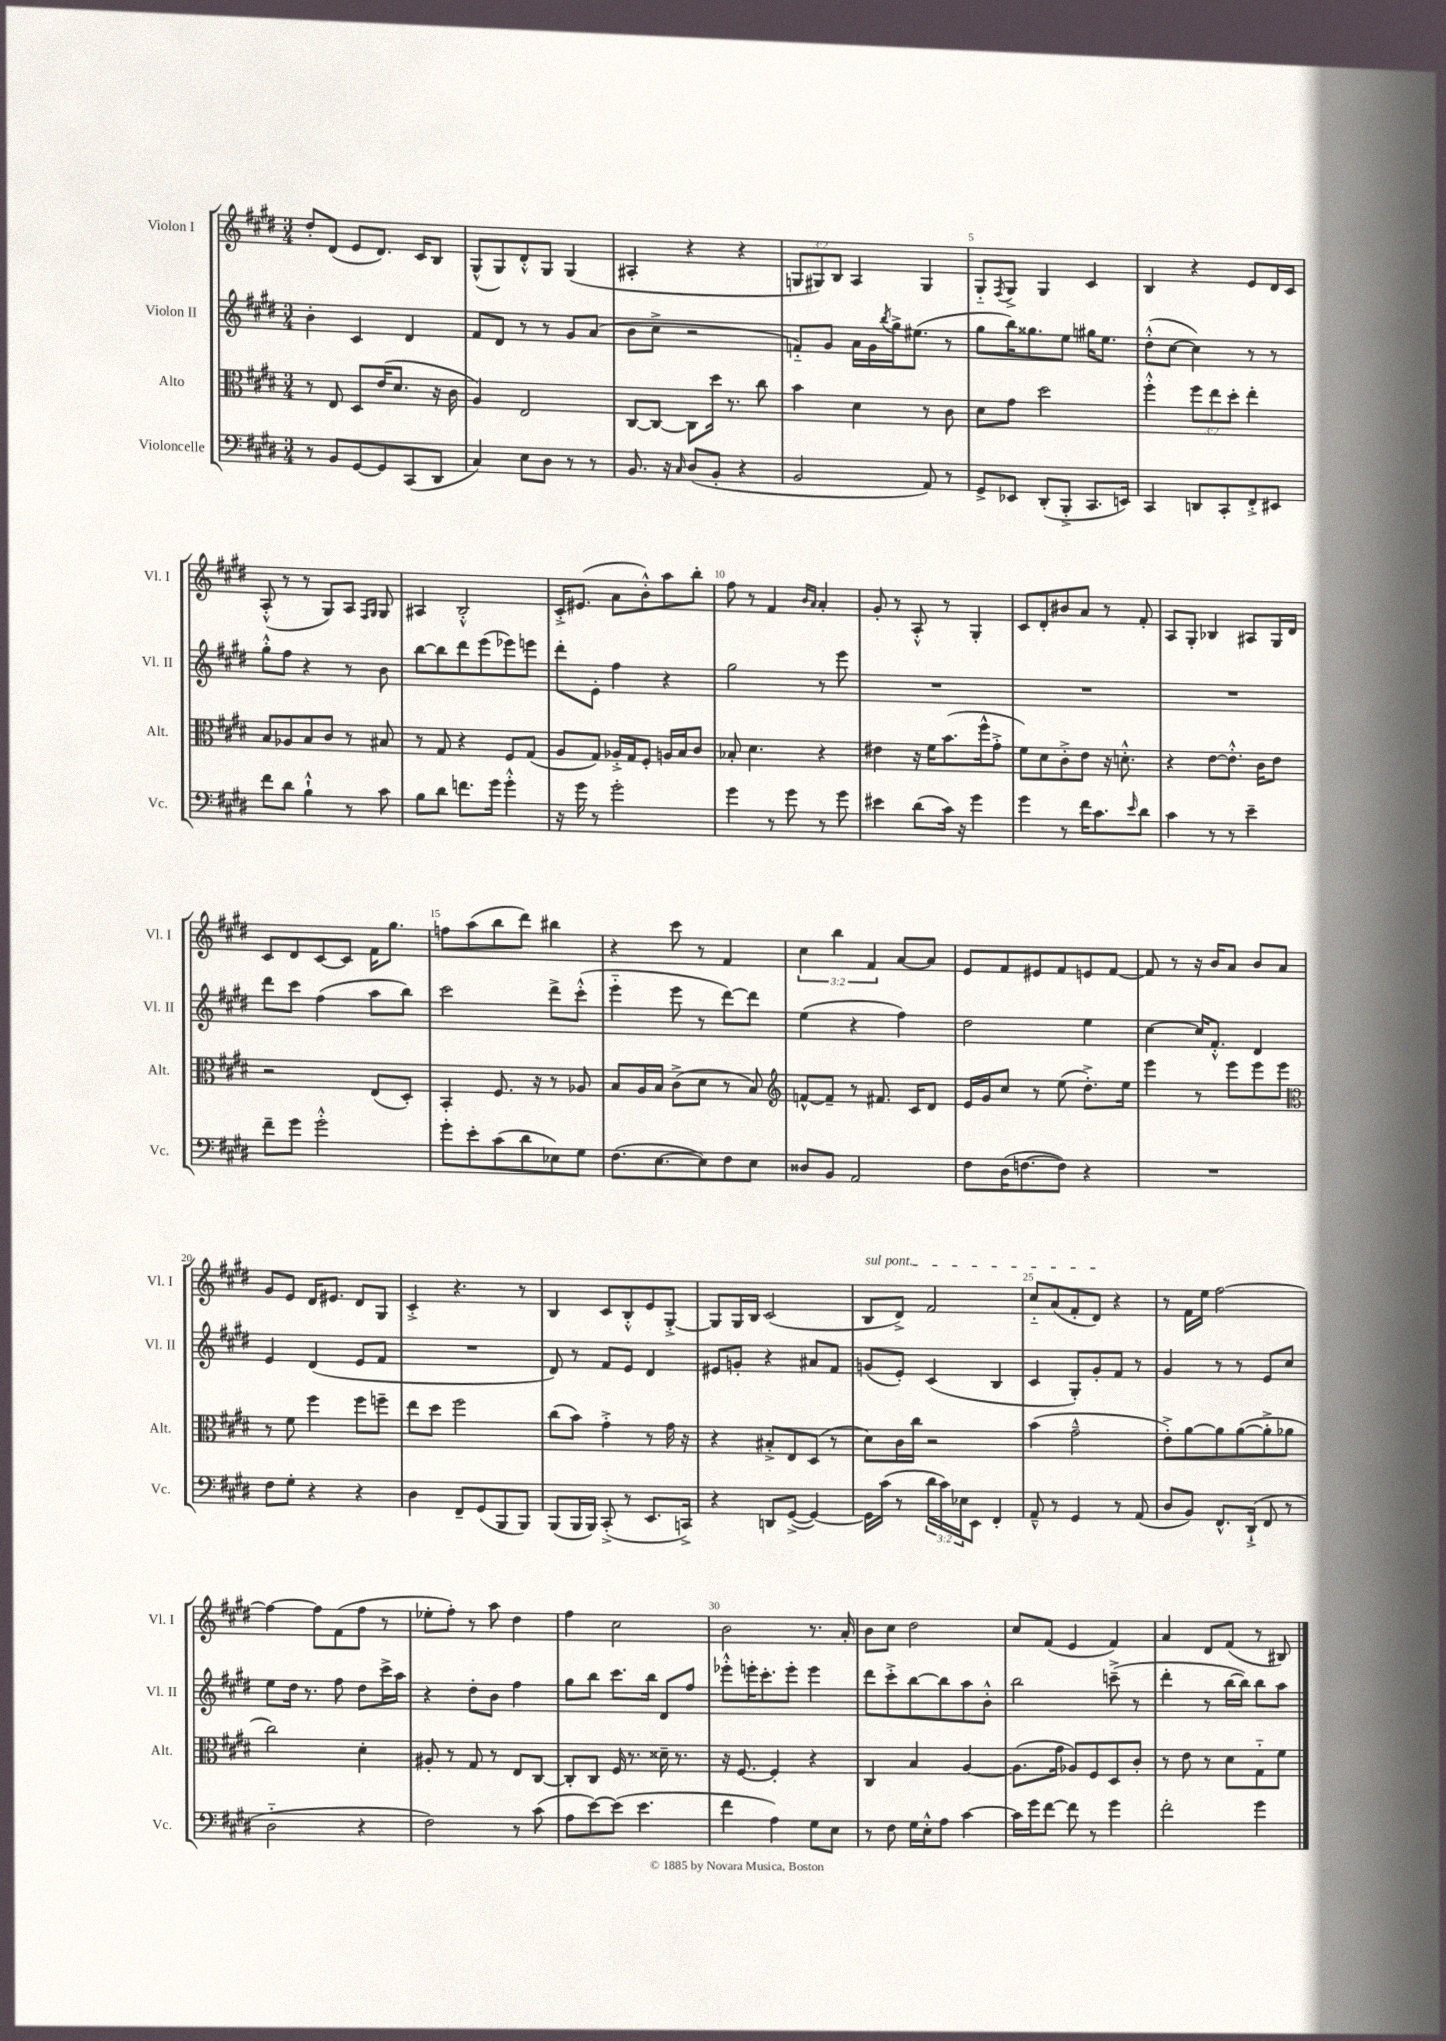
<<
\new StaffGroup <<
\new Staff = "s0" \with { instrumentName = "Violon I" shortInstrumentName = "Vl. I" } {
    \clef treble \key e \major \numericTimeSignature \time 3/4 \override Staff.TupletNumber.text = #tuplet-number::calc-fraction-text
    dis''8-. dis'8( e'8 dis'8.) cis'16 b8 |
    gis8-^( gis8) dis'8-.-^ gis8 gis4( |
    ais4-. r4 r4 |
    \tuplet 3/2 { g8 gis8) b8 } a4 gis4 |
    gis8-_ \acciaccatura { fis8 } gis8-> gis4 cis'4 |
    b4 r4 e'8 dis'16 cis'16 |
    a8-.-^( r8 r8 gis8) a8 \grace { fis16 gis16 } gis8 |
    ais4 b2-.-^ |
    cis'16-.-> eis'8.( a'8 b'8-.-^) a''8 b''8-. |
    fis''8 r8 fis'4 \grace { b'16 a'16 } a'4-. |
    gis'8-. r8 a8-.-^ r8 gis4-. |
    cis'8 dis'8-. bis'8 a'8 r8 fis'8-. |
    a8 gis8-. bes4 ais8 gis16 dis'16 |
    cis'8 dis'8 cis'8~ cis'8 fis'16 gis''8. |
    f''8 a''8( b''8 dis'''8) bis''4 |
    r4 cis'''8 r8 fis'4 |
    \tuplet 3/2 { cis''4 b''4 fis'4 } a'8~ a'8 |
    e'8 fis'8 eis'8 fis'8 e'8 fis'8~ |
    fis'8 r8 r16 b'16 a'8 b'8 a'8 |
    gis'8 e'8 dis'16 eis'8. dis'8 gis8 |
    cis'4-.-> r4. r8 |
    b4 cis'8 b8-.-^ e'8 gis8~-.-> |
    gis8 gis16 b16 cis'2( |
    \once \override TextSpanner.bound-details.left.text = \markup { \italic "sul pont." } b8\startTextSpan dis'8->) fis'2 |
    cis''8-_ a'8( fis'8-. dis'8\stopTextSpan) r4 |
    r8 fis'16 e''16 fis''2~ |
    fis''4~ fis''8 fis'8( fis''8 r8 |
    ees''8-. fis''8-.) r8 a''8 dis''4 |
    fis''4 cis''2 |
    b'2 r8. a'16-. |
    b'8 cis''8 dis''2 |
    cis''8 fis'8( e'4 fis'4) |
    a'4 dis'8 fis'8( r8 bis8) \bar "|." |
}
\new Staff = "s1" \with { instrumentName = "Violon II" shortInstrumentName = "Vl. II" } {
    \clef treble \key e \major \numericTimeSignature \time 3/4
    b'4-. cis'4 dis'4 |
    fis'8 dis'8 r8 r8 gis'8 a'8( |
    b'8 cis''8-> r2 |
    f'8-_) gis'8 a'16 gis'16 \acciaccatura { b''8 } gis''16-> eis''8.( r8 |
    gis''8 b''16) gisis''8. e''8 gis''16 e''8. |
    dis''8-.-^( cis''8~ cis''4) r8 r8 |
    gis''8-.-^ fis''8 r4 r8 b'8 |
    b''8~ b''8 dis'''8 e'''8( ees'''8) e'''8 |
    dis'''8-. e'8-. fis''4 r4 |
    gis''2 r8 e'''8 |
    R2. |
    R2. |
    R2. |
    dis'''8 cis'''8 fis''4( a''8 b''8) |
    cis'''2 dis'''8-> cis'''8-.-^( |
    e'''4-_ e'''8 r8 dis'''8~) dis'''8 |
    e''4( r4 fis''4) |
    dis''2 e''4 |
    cis''4~ cis''16 fis'8.-.-^ dis'4 |
    e'4 dis'4( e'8 fis'8 |
    R2. |
    dis'8) r8 fis'8 e'8 dis'4 |
    eis'8 g'8-. r4 ais'8 fis'8 |
    g'8( e'8-.) cis'4( b4 |
    cis'4 gis8-.) gis'8-. fis'8 r8 |
    gis'4 r8 r8 e'8 cis''8 |
    e''8 dis''16 r8. fis''8 dis''8 cis'''16-> a''16 |
    r4 dis''8-. b'8 fis''4 |
    gis''8 b''8 cis'''8. b''16 dis'8 fis''8 |
    ees'''8-.-^ e'''16-. cis'''8.-. e'''8-. e'''4 |
    dis'''8 cis'''8-.-> b''8~ b''8 a''8 b'8-.-^ |
    b''2 c'''8--->( r8 |
    dis'''4-. r8 b''16~ b''16) b''8 a''8 \bar "|." |
}
\new Staff = "s2" \with { instrumentName = "Alto" shortInstrumentName = "Alt." } {
    \clef alto \key e \major \numericTimeSignature \time 3/4 \override Staff.TupletNumber.text = #tuplet-number::calc-fraction-text
    r8 e8 dis8 e'16( dis'8. r16 cis'16 |
    a4) e2 |
    cis8~ cis8~ cis8 dis''16 r8. cis''8 |
    b'4 dis'4 r8 cis'8 |
    dis'8 gis'8 dis''2 |
    fis''4-.-^ \tuplet 3/2 { fis''8 e''8 dis''8-. } e''4-. |
    b8 aes8 b8 cis'8 r8 bis8 |
    r8 gis8 r4 fis8 gis8( |
    a8 gis8) aes16-.-> gis16 fis8-. a16 b16 cis'8 |
    bes8-. dis'4. r4 |
    eis'4 r16 fis'16 b'8.( fis''16-^ gis'8-.-> |
    fis'8) dis'8 cis'8-.-> e'8 r16 d'8.-.-^ |
    r4 e'8~ e'8.-.-^ cis'16 e'8 |
    r2 e8( dis8-.) |
    b,4-. fis8. r16 r8 aes8 |
    b8 a16 b16 cis'8->( dis'8 r8 b8) |
    \clef treble f'8~-^ f'8-- r8 fis'8. cis'16 dis'8 |
    e'16 gis'16 cis''8 r8 e''8( dis''8.-.->) e''16 |
    e'''4 r8 e'''8 e'''8 e'''8 |
    \clef alto r8 fis'8 fis''4 fis''8 f''8-- |
    e''8 dis''8 fis''2 |
    cis''8( b'8) gis'4-.-> r8 gis'16 r16 |
    r4 bis8-.-> e8 dis8( r8 |
    dis'8) cis'16 cis''16 r2 |
    b'4( gis'2---^ |
    e'8-.->) a'8~ a'8 a'8~( a'8-.-> aes'8 |
    cis''2) dis'4-. |
    ais8-. r8 gis8 r8 e8 cis8~ |
    cis8-. cis8 fis16 r8. disis'16-- r8. |
    r16 fis8.~ fis4-. r4 |
    cis4 b4 a4~ |
    a8.( gis'16 aes8) fis8 dis8 cis'8-. |
    r8 e'8 r8 dis'8 gis8-_ fis'8 \bar "|." |
}
\new Staff = "s3" \with { instrumentName = "Violoncelle" shortInstrumentName = "Vc." } {
    \clef bass \key e \major \numericTimeSignature \time 3/4 \override Staff.TupletNumber.text = #tuplet-number::calc-fraction-text
    r8 b,8 gis,8~ gis,8 cis,8( dis,8 |
    cis4) e8 dis8 r8 r8 |
    b,8. r16 \grace { cis16 } dis8( b,8-. r4 |
    b,2 a,8) r8 |
    gis,8-> ees,8 dis,8-.( b,,8-.-> cis,8. e,16) |
    cis,4 d,8 cis,8-. fis,8-.-> eis,8 |
    fis'8 dis'8 b4-!-^ r8 cis'8 |
    b8 dis'8 f'8. gis'16 gis'4-.-^ |
    r16 gis'16 r8 gis'2-. |
    gis'4 r8 gis'8 r8 gis'8 |
    eis'4 dis'8( cis'16) r16 gis'4 |
    gis'4 r8 fis'16 cis'8. \grace { e'16 } dis'8 |
    cis'4 r8 r8 e'4-- |
    fis'8-- gis'8 gis'2-.-^ |
    gis'8-. e'8-. cis'8( dis'8 ees8) gis8 |
    fis8.( e8.~ e8) fis8 e8 |
    disis8 b,8 a,2 |
    fis8 dis16( f8.~ f8) r4 |
    R2. |
    fis8 gis8-. r4 r4 |
    dis4 fis,8-- gis,8( b,,8 b,,8) |
    b,,8( b,,16 b,,16) cis,8-.->( r8 e,8. c,16->) |
    r4 d,8 gis,8~->( gis,4~) |
    gis,16 cis'16( r8 \tuplet 3/2 { dis'16 cis'16) ees16 } e,8 fis,4-. |
    a,8---^ r8 gis,4 r8 a,8( |
    dis8 b,8) fis,8.-^ dis,16-!->( fis,8 r8 |
    dis2-_ r4 |
    fis2) r8 cis'8( |
    a8 e'8~) e'8( e'4. |
    fis'4 a4) gis8 e8 |
    r8 fis8 gis16 e16-.-^ a8 cis'4~ |
    cis'16 gis'16 fis'8~ fis'8 r8 gis'4 |
    fis'2-. gis'4 \bar "|." |
}
>>
>>
\layout { \context { \Score \override BarNumber.break-visibility = ##(#f #t #t) barNumberVisibility = #(every-nth-bar-number-visible 5) } }
